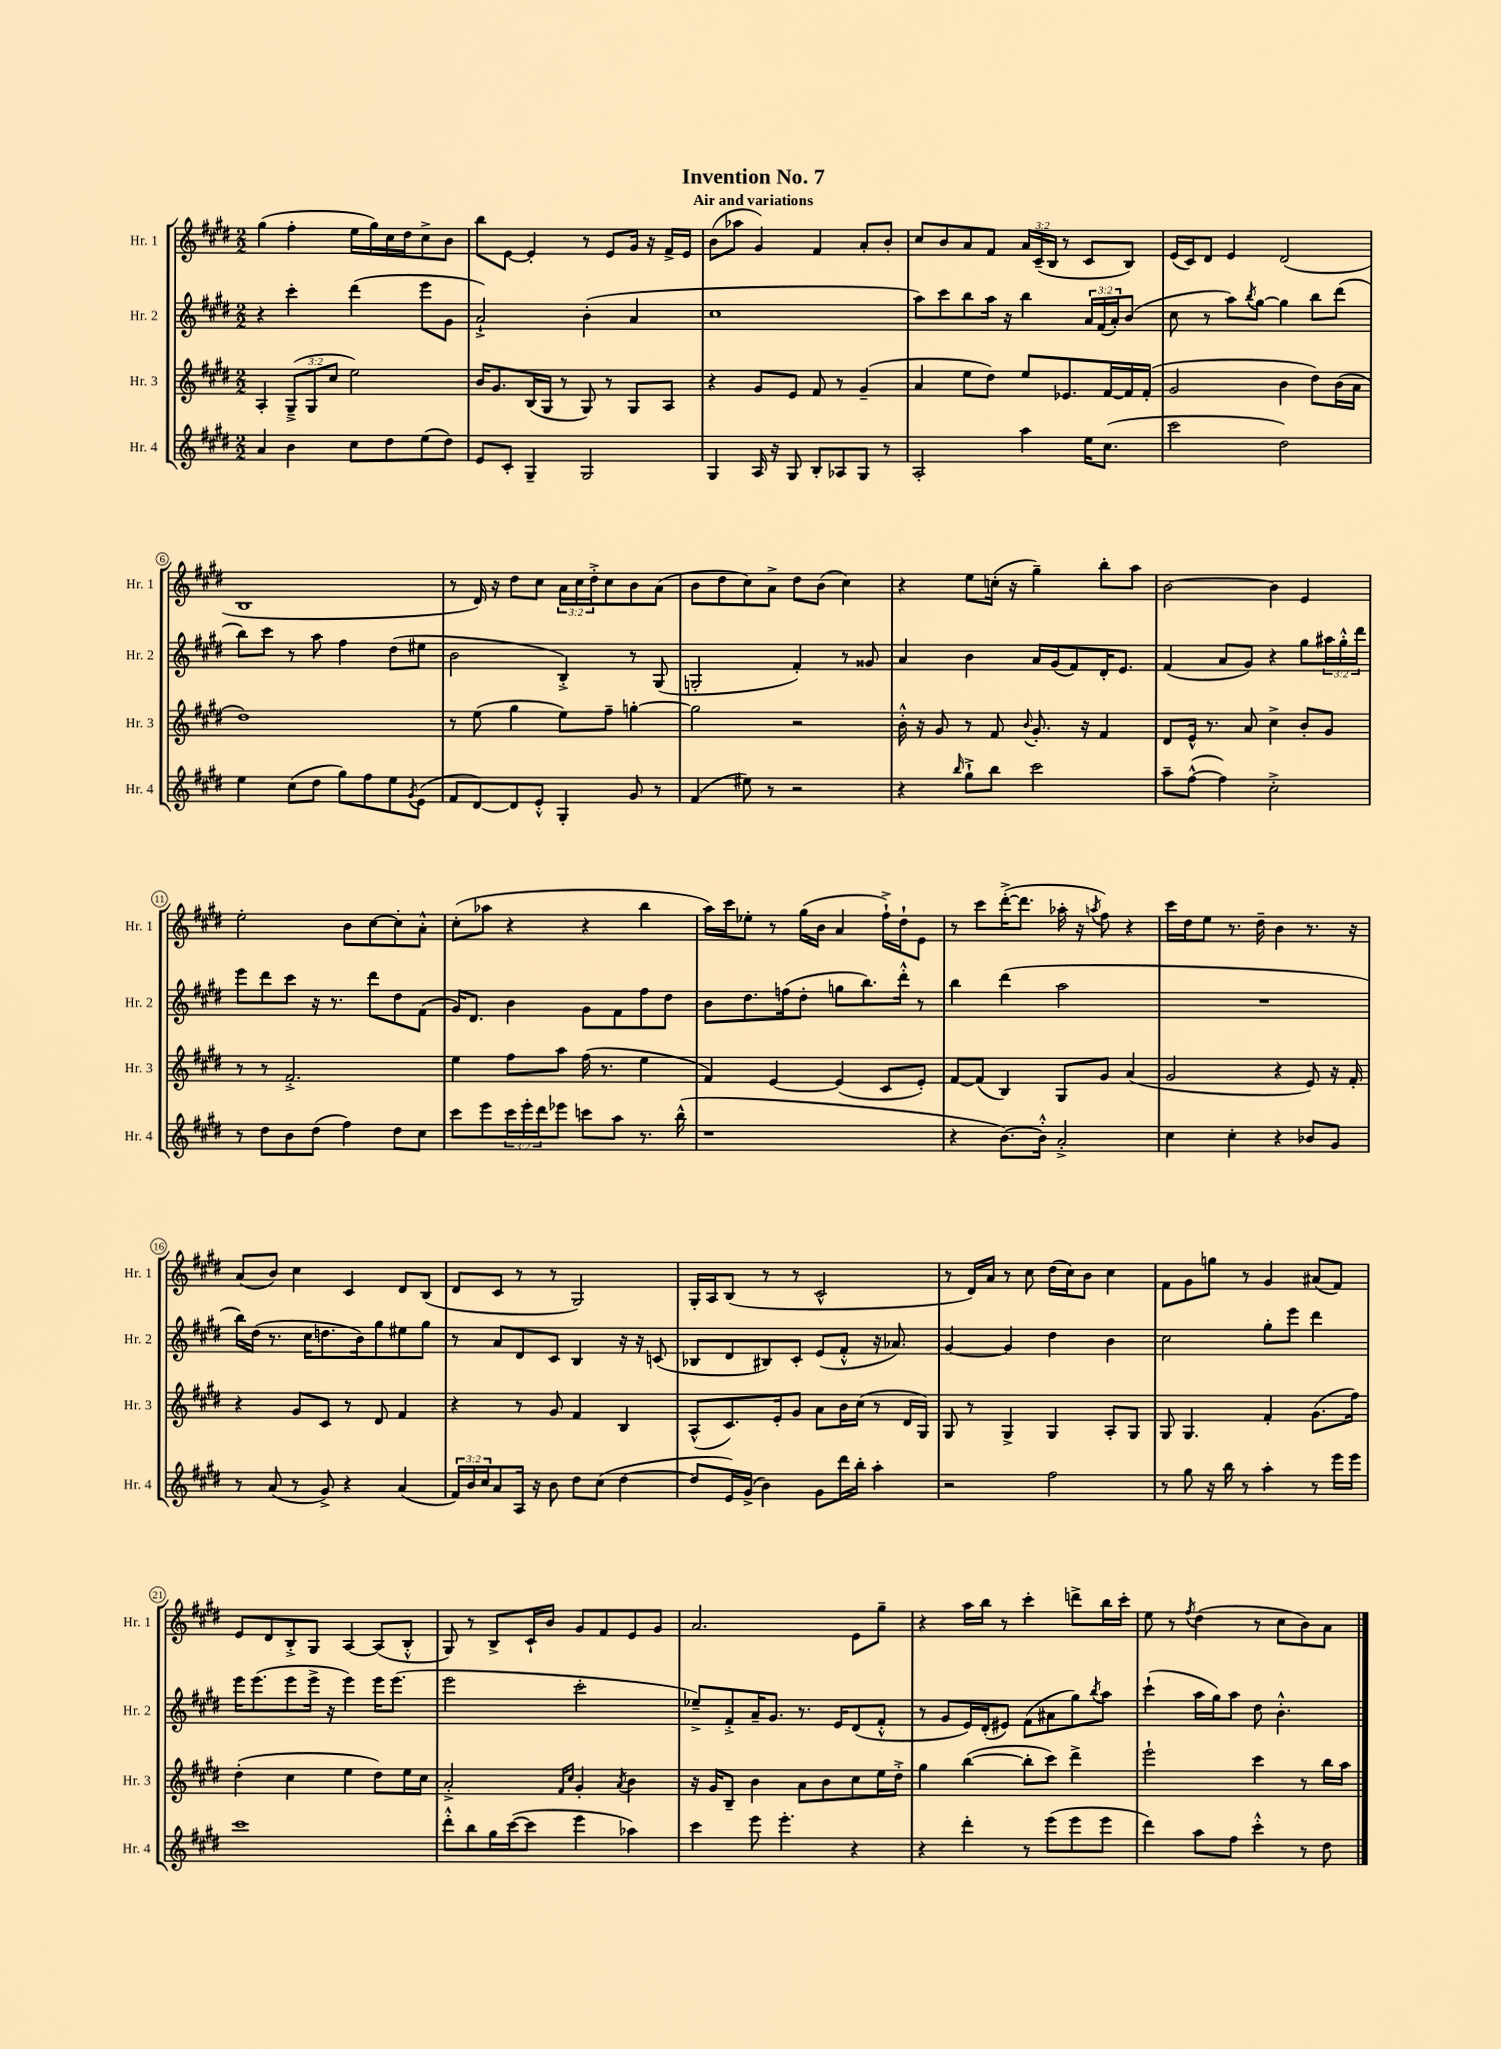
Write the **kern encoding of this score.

**kern	**kern	**kern	**kern
*staff4	*staff3	*staff2	*staff1
*clefG2	*clefG2	*clefG2	*clefG2
*k[f#c#g#d#]	*k[f#c#g#d#]	*k[f#c#g#d#]	*k[f#c#g#d#]
*M2/2	*M2/2	*M2/2	*M2/2
4a	4A'	4r	(4gg#
4b	(12G#~^	4ccc#'	4ff#'
.	12G#	.	.
.	12cc#	.	.
8cc#	2ee)	(4ddd#	16ee
.	.	.	16gg#)
8dd#	.	.	16cc#
.	.	.	16dd#
(8ee	.	8eee	8cc#^
8dd#)	.	8g#	8b
=	=	=	=
8e	16b	2a`^)	8bb
.	8.g#	.	.
8c#'	.	.	[8e
4G#~	(16B	.	4e']
.	16G#	.	.
.	8r	.	.
2G#	8G#)	(4b'	8r
.	8r	.	8e
.	8G#	4a	16g#
.	.	.	16r
.	8A	.	16f#^
.	.	.	16e
=	=	=	=
4G#	4r	1cc#	(8b
.	.	.	8aa-
16A	8g#	.	4g#)
16r	.	.	.
8G#	8e	.	.
8B'	8f#	.	4f#
8A-	8r	.	.
8G#	(4g#~	.	8a'
8r	.	.	8b'
=	=	=	=
2A'	4a	8aa)	8cc#
.	.	8ccc#	8b
.	8ee	8bb	8a
.	8dd#)	16aa	8f#
.	.	16r	.
4aa	8ee	4bb	24a
.	.	.	(24c#~
.	.	.	24B
.	8.e-	.	8r
16ee	.	24a	8c#
.	.	(24f#	.
(8.cc#	[16f#	.	.
.	.	24a')	.
.	16f#]	(8b	8B)
.	(16f#'	.	.
=	=	=	=
2ccc#	2g#	8cc#	(16e
.	.	.	16c#)
.	.	8r	8d#
.	.	8aa)	4e
.	.	8qbb	.
.	.	[8gg#	.
2dd#)	4b	4gg#]	(2d#
.	8dd#)	8bb	.
.	(16b	(8ddd#	.
.	16a	.	.
=	=	=	=
4ee	1dd#)	8bb)	1B
.	.	8ccc#	.
(8cc#	.	8r	.
8dd#	.	8aa	.
8gg#)	.	4ff#	.
8ff#	.	.	.
8ee	.	(8dd#	.
8qg#	.	.	.
(8e	.	8ee#	.
=	=	=	=
8f#	8r	2b	8r
[8d#)	(8ee	.	16d#)
.	.	.	16r
8d#]	4gg#	.	8dd#
8e'^^	.	.	8cc#
4G#'	8ee)	4B'^)	24a
.	.	.	24cc#
.	.	.	24dd#'^
.	8ff#~	.	8cc#
8g#	[4gg'	8r	8b
8r	.	(8G#	(8a
=	=	=	=
(4f#	2gg]	2G'	8b
.	.	.	8dd#
8ee#)	.	.	8cc#)
8r	.	.	8a^
2r	2r	4f#')	8dd#
.	.	.	(8b
.	.	8r	4cc#)
.	.	8g##	.
=	=	=	=
4r	16b'^^	4a	4r
.	16r	.	.
.	8g#	.	.
16qqbb	.	.	.
8gg#`^	8r	4b	8ee
8bb	8f#	.	(16cc'
.	.	.	16r
.	8qqb	.	.
2ccc#	8.g#'	16a	4gg#~)
.	.	(16g#	.
.	.	8f#)	.
.	16r	.	.
.	4f#	16d#'	8bb'
.	.	8.e	.
.	.	.	8aa
=	=	=	=
8aa~	8d#	(4f#	[2b
([8ff#^^	16e^^	.	.
.	8.r	.	.
4ff#])	.	8a	.
.	8a	8g#)	.
2cc#'^	4cc#^	4r	4b]
.	8b'	8gg#	4e
.	8g#	24aa#	.
.	.	24gg#'^^	.
.	.	24ddd#	.
=	=	=	=
8r	8r	8eee	2ee'
8dd#	8r	8ddd#	.
8b	2.f#'^	8ccc#	.
(8dd#	.	16r	.
.	.	8.r	.
4ff#)	.	.	8b
.	.	8ddd#	[8cc#
8dd#	.	8dd#	8cc#']
8cc#	.	(8f#	8a'^^
=	=	=	=
8ccc#	4ee	16g#)	(8cc#'
.	.	8.d#	.
8eee	.	.	8aa-
24ccc#	8ff#	4b	4r
24eee'	.	.	.
24ddd#	.	.	.
8eee-	8aa	.	.
8ccc	(16ff#	8g#	4r
.	8.r	.	.
8aa	.	8f#	.
8.r	4ee	8ff#	4bb
.	.	8dd#	.
(16bb^^	.	.	.
=	=	=	=
1r	4f#)	8b	16aa)
.	.	.	16ccc#
.	.	8.dd#	8ee-'
.	[4e	.	8r
.	.	(16ff	.
.	.	8dd#'	(16gg#
.	.	.	16b
.	(4e]	8gg	4a
.	.	8.bb)	.
.	8c#	.	16ff#`^)
.	.	16ddd#'^^	16dd#`
.	8e')	8r	8e
=	=	=	=
4r	[8f#	4bb	8r
.	(8f#]	.	8ccc#
[8.b)	4B)	(4ddd#	([16ddd#'^
.	.	.	8.ddd#]
16b'^^]	.	.	.
2a'^	8G#	2aa	16aa-'
.	.	.	16r
.	.	.	8qaa
.	8g#	.	8ff#)
.	(4a	.	4r
=	=	=	=
4cc#	2g#	1r	16ccc#
.	.	.	16dd#
.	.	.	8ee
4cc#'	.	.	8.r
.	.	.	16dd#~
4r	4r	.	4b
8b-	8e)	.	8.r
8g#	16r	.	.
.	16f#'	.	16r
=	=	=	=
8r	4r	16bb)	(8a
.	.	(16dd#	.
(8a	.	8.r	8b)
8r	8g#	.	4cc#
.	.	16cc#	.
8g#^)	8c#	8.dd	.
4r	8r	.	4c#
.	.	16b)	.
.	8d#	8gg#	.
(4a	4f#	8ee#	8d#
.	.	8gg#	(8B
=	=	=	=
24f#)	4r	8r	8d#
24b	.	.	.
24cc#	.	.	.
8a	.	8a	8c#
16A	8r	8d#	8r
16r	.	.	.
8b	8g#	8c#	8r
8dd#	4f#	4B	2G#)
(8cc#	.	.	.
[4dd#	4B	16r	.
.	.	16r	.
.	.	(8c	.
=	=	=	=
8dd#]	(8A^^	8B-	16G#'
.	.	.	16A
16e)	8.c#)	8d#	(8B
(16g#^	.	.	.
4b)	.	8B#)	8r
.	16e'	.	.
.	8g#	8c#'	8r
8g#	8a	(8e	2c#^^
16ddd#	16b	8f#'^^	.
16bb'	(16cc#	.	.
4aa'	8r	16r	.
.	.	8.a-)	.
.	16d#	.	.
.	16G#)	.	.
=	=	=	=
2r	8G#	[4g#	8r
.	8r	.	16d#)
.	.	.	16a
.	4G#^	4g#]	8r
.	.	.	8cc#
2ff#	4G#	4dd#	(16dd#
.	.	.	16cc#)
.	.	.	8b
.	8A'	4b	4cc#
.	8G#	.	.
=	=	=	=
8r	8G#	2cc#	8f#
8gg#	4.G#	.	8g#
16r	.	.	8gg
16bb	.	.	.
8r	.	.	8r
4aa'	4f#'	8gg#'	4g#
.	.	8eee	.
8r	(8.g#	4ddd#	(8a#
16eee	.	.	8f#)
16eee	16ff#)	.	.
=	=	=	=
1ccc#	(4dd#'	16eee	8e
.	.	(8.eee	.
.	.	.	8d#
.	4cc#	8eee	8B'^
.	.	16eee^	8G#
.	.	16r	.
.	4ee	4eee)	[4A
.	8dd#)	16eee	(8A]
.	.	(8.eee	.
.	16ee	.	8B'^^
.	16cc#	.	.
=	=	=	=
8ddd#'^^	2a'^	2eee	8G#)
8bb	.	.	8r
16gg#	.	.	8B^
([16ccc#	.	.	.
8ccc#]	.	.	16c#`
.	.	.	16b
.	16qqf#	.	.
.	16qqcc#	.	.
4eee	4g#'	2ccc#'	8g#
.	.	.	8f#
.	8qa	.	.
4aa-)	4b	.	8e
.	.	.	8g#
=	=	=	=
4ccc#	16r	8ee-~^)	2.a
.	16g#	.	.
.	8B~	8f#'^	.
8eee	4b	16a~	.
.	.	8.g#	.
4.eee'	.	.	.
.	8a	8.r	.
.	8b	.	.
.	.	16e	.
4r	8cc#	(8d#	8e
.	16ee	8f#'^^	8gg#~
.	16dd#'^	.	.
=	=	=	=
4r	4gg#	8r	4r
.	.	8g#	.
4ddd#'	([4bb	16e)	16aa
.	.	(16d#'	16bb
.	.	8e#)	8r
8r	8bb']	(8f#	4ccc#'
(8eee	8ccc#)	8a#	.
8eee	4ddd#^	8gg#)	8ddd^
.	.	8qbb	.
8eee	.	8aa	16bb
.	.	.	16ccc#'
=	=	=	=
4ddd#)	2eee`	(4ccc#`	8ee
.	.	.	8r
.	.	.	8qff#
8aa	.	16aa	(4dd#
.	.	16gg#)	.
8ff#	.	8aa	.
4ccc#'^^	4ccc#	8dd#	8r
.	.	4.b'^^	8cc#
8r	8r	.	8b)
8dd#	16bb	.	8a
.	16aa	.	.
==	==	==	==
*-	*-	*-	*-
